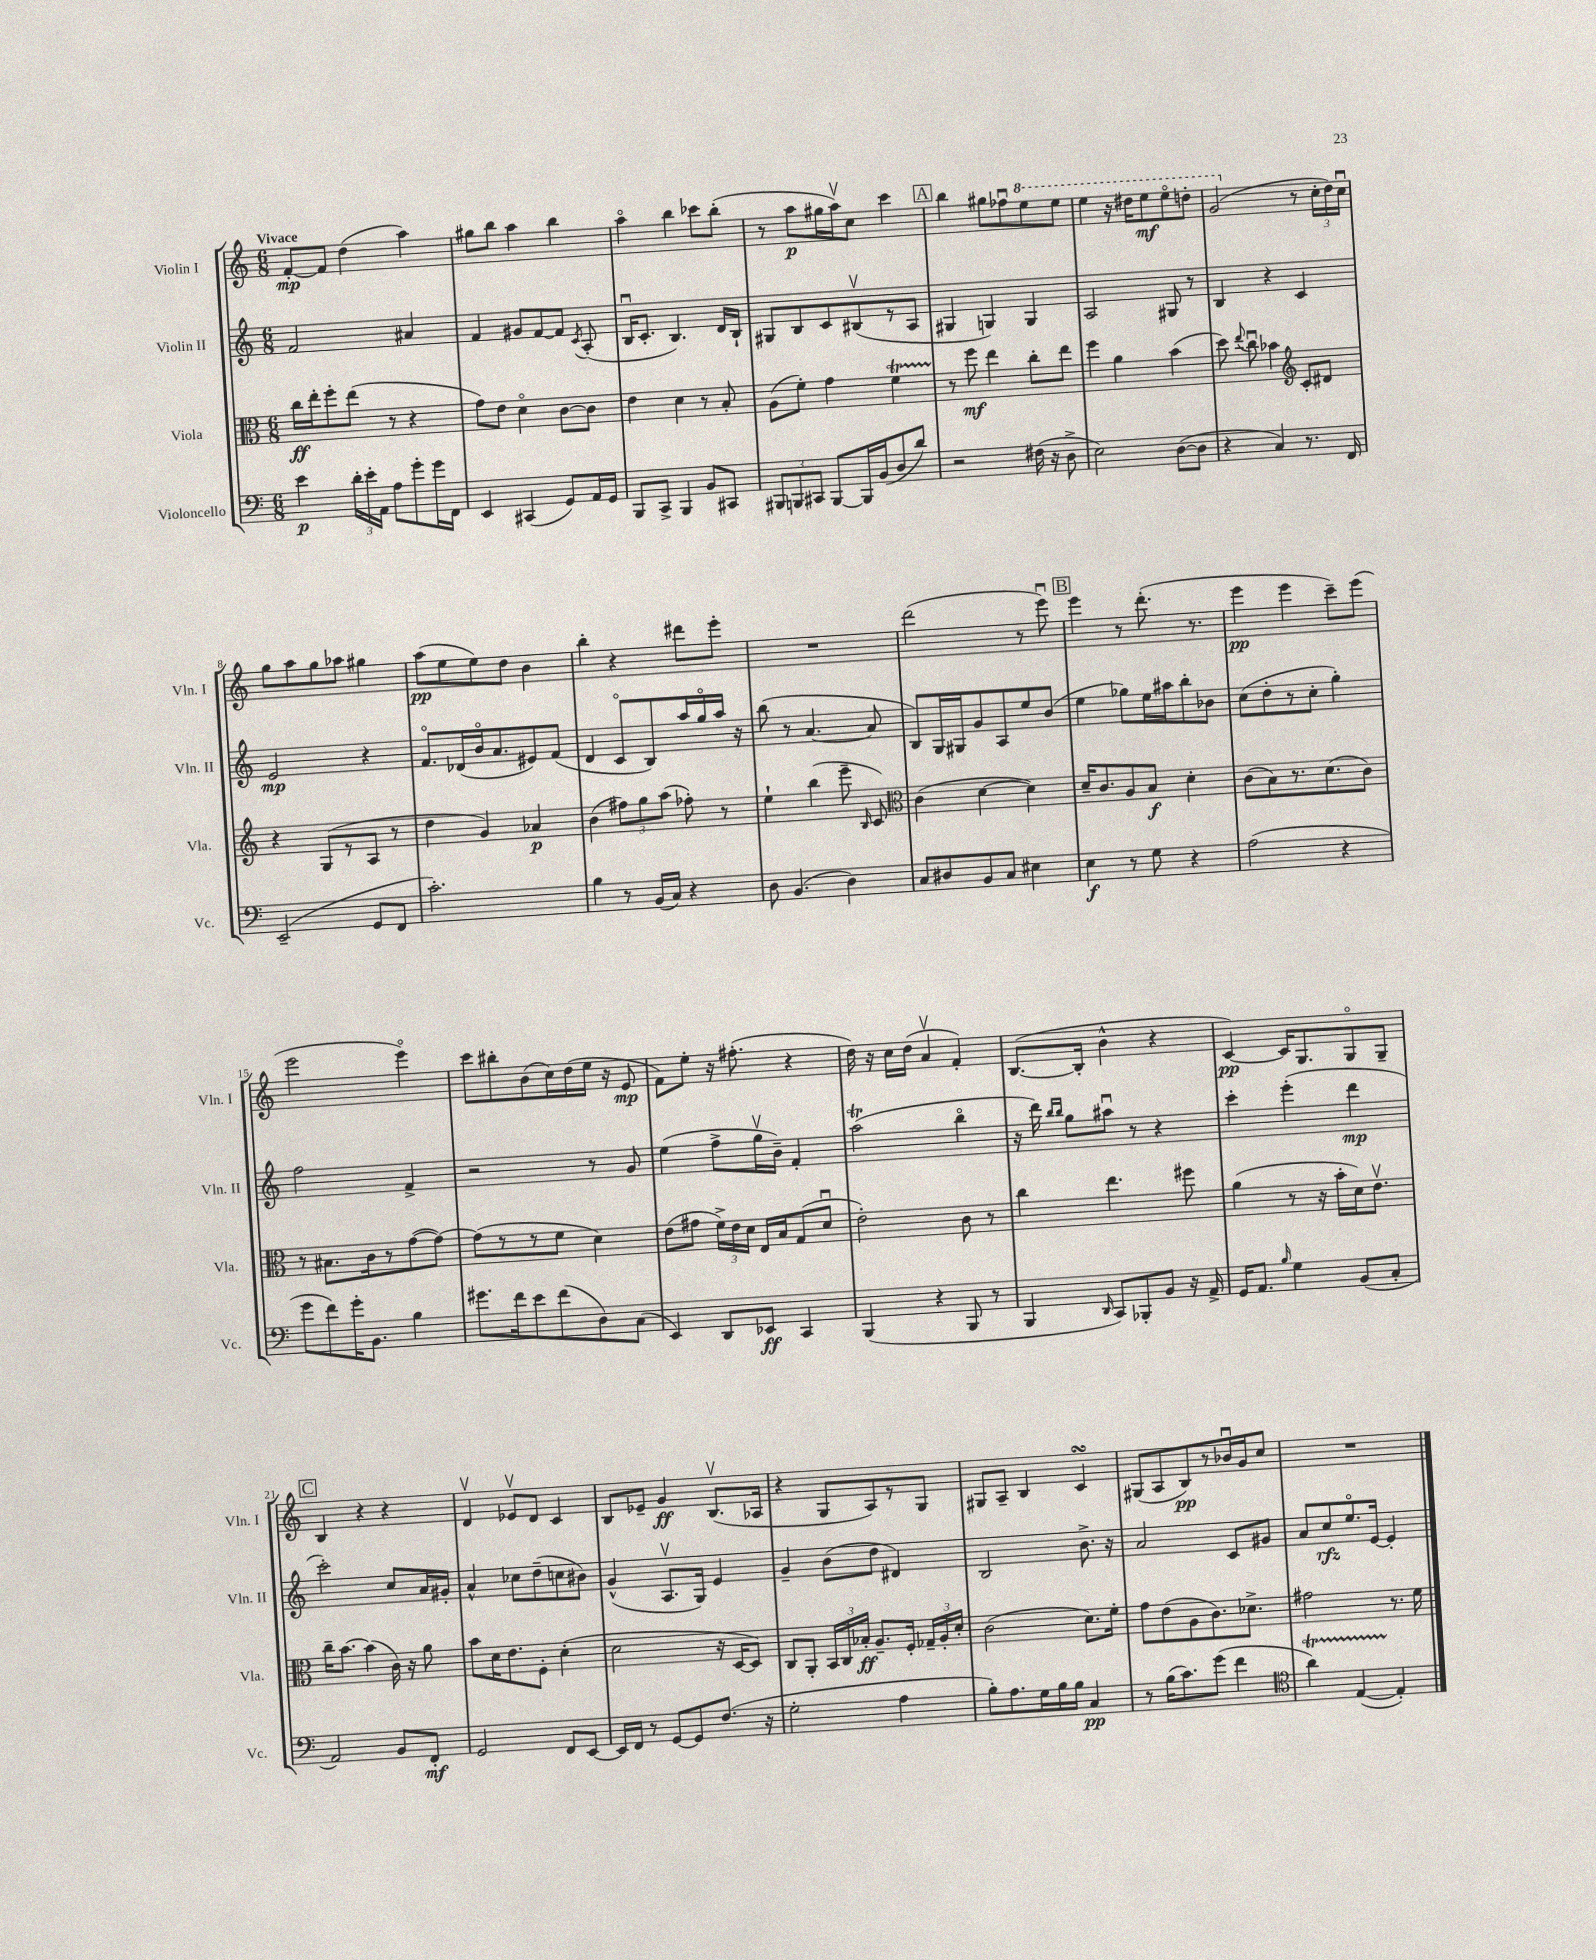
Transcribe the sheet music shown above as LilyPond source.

<<
\new StaffGroup <<
\new Staff = "s0" \with { instrumentName = "Violin I" shortInstrumentName = "Vln. I" } {
    \clef treble \key c \major \numericTimeSignature \time 6/8 \tempo "Vivace"
    \autoBeamOff f'8[~-.\mp f'8] d''4( a''4) |
    gis''8[ b''8] a''4 b''4 |
    a''4\flageolet b''4 ces'''8[ b''8]-.( |
    r8 a''8[\p gis''16 a''16\upbow) c''8] c'''4 |
    \mark \markup { \box "A" } b''4 gis''8[ fes''8\downbow \ottava #1 e'''8 e'''8] |
    e'''4 r16 dis'''16[ e'''8\mf e'''8\flageolet d'''8]-. |
    g''2( \ottava #0 r8 \tuplet 3/2 { c''16[-. d''16) c''16]\downbow } |
    g''8[ a''8 g''8 aes''8] gis''4 |
    a''8[\pp( e''8 e''8) d''8] b'4 |
    b''4-. r4 dis'''8[ e'''8]-. |
    R2. |
    d'''2( r8 e'''8\downbow) |
    \mark \markup { \box "B" } e'''4 r8 d'''8.-.( r8. |
    e'''4\pp e'''4 c'''8[--) e'''8]( |
    e'''2 e'''4\flageolet) |
    c'''8[ bis''8-. b'8( c''16) d''16( e''16] r16 e'8\mp |
    f'8[) e''8]-. r16 fis''8.-.( r4 |
    d''16) r16 c''16[ d''16]( a'4\upbow f'4-.) |
    b8.[~( b16]-. b'4-^ r4 |
    c'4~\pp) c'16[ g8. g8\flageolet g8]-- |
    \mark \markup { \box "C" } b4 r4 r4 |
    d'4\upbow ees'8[\upbow d'8] c'4 |
    b8[ ees'8]-- g'4\ff b8.[\upbow( aes16] |
    r4 g8[ a8) r8 g8] |
    gis8[ a8]-- b4 c'4\turn |
    gis8[( a8 b8\pp) r8 bes'16\downbow g'16 c''8] |
    R2. \bar "|." |
}
\new Staff = "s1" \with { instrumentName = "Violin II" shortInstrumentName = "Vln. II" } {
    \clef treble \key c \major \numericTimeSignature \time 6/8
    \autoBeamOff f'2 ais'4 |
    f'4 gis'8[ f'8~ f'8] \acciaccatura { c'8 } a8-.( |
    b16[\downbow c'8.]-. b4.) d'16[ b16]-! |
    gis8[ b8 c'8 bis8\upbow( r8 a8] |
    \mark \markup { \box "A" } gis4 g4) g4 |
    a2 gis8 r8 |
    b4 r4 c'4 |
    e'2\mp r4 |
    f'8.[\flageolet des'16( b'16\flageolet a'8. eis'8) f'8]( |
    d'4 c'8[\flageolet b8) a''16 g''16\flageolet a''16] r16 |
    b''8( r8 a'4.~ a'8 |
    b8[) g16 gis16 g'8 a8 e''8 b'8]( |
    \mark \markup { \box "B" } e''4 ges''8[) e''16 ais''16 b''8-. bes'8] |
    c''8[( d''8-. r8 c''8]-. g''4-.) |
    f''2 f'4-> |
    r2 r8 g'8 |
    e''4( f''8[-> g''16\upbow b'16]--) f'4-. |
    a''2\trill( b''4\flageolet |
    r16 d'''16) \grace { b''16[ b''16] } g''8[ ais''8]\downbow r8 r4 |
    c'''4-. e'''4-.( d'''4\mp |
    \mark \markup { \box "C" } c'''2-.) c''8[ a'16 gis'16]-. |
    a'4-^ ces''8[ d''8--( c''8 bis'8]) |
    g'4-^( a8.[\upbow g16]) e'4 |
    g'4-- b'8[( d''8] dis'4) |
    b2 b'8.-> r16 |
    a'2 c'8[ gis'8] |
    a'8[ c''8\rfz e''8.\flageolet e'16]~ e'4-. \bar "|." |
}
\new Staff = "s2" \with { instrumentName = "Viola" shortInstrumentName = "Vla." } {
    \clef alto \key c \major \numericTimeSignature \time 6/8
    \autoBeamOff c''16[\ff e''16-. f''8-. e''8]( r8 r4 |
    g'8[) e'8] d'4\flageolet c'8[~ c'8] |
    e'4 d'4 r8 b8-. |
    a8[( f'8]-.) g'4 f'4\startTrillSpan |
    \mark \markup { \box "A" } r8\stopTrillSpan f''8\mf e''4 c''8[-. e''8] |
    f''4 a'4 b'4( |
    d''8) \appoggiatura { e''8 } c''8\downbow bes'4 \clef treble c'8[-. dis'8] |
    r4 g8[( r8 a8] r8 |
    d''4 g'4) aes'4\p |
    b'4( \tuplet 3/2 { fis''8[) g''8 a''8]( } fes''8-.) r8 |
    e''4-! b''4( e'''8-- \grace { b16 } c'8) |
    \clef alto c'4( d'4~ d'4) |
    \mark \markup { \box "B" } d'16[-- c'8. a8 b8]\f d'4-. |
    c'8[( b8) r8. d'8.( c'8]) |
    r8 bis8.[ c'16 r8 g'8~( g'8]~) |
    g'8[( r8 r8 f'8] d'4) |
    e'8[( gis'8] \tuplet 3/2 { f'16[->) e'16 d'16] } e16[ b16 g8( d'8]\downbow |
    e'2-.) c'8 r8 |
    c''4 e''4. fis''8 |
    a'4( r8 r16 b'16[-. d'16) e'8.]\upbow |
    \mark \markup { \box "C" } c''16[-- b'8.]~ b'4( c'16) r16 a'8 |
    b'8[ d'16 e'8. f8]-. d'4-.( |
    d'2 r16 d16[~ d8]) |
    c8[ a,8]-. \tuplet 3/2 { b,16[ c16 bes16]-.\ff } a8.[-- f16]-. \tuplet 3/2 { ges16[-- a16-. d'16]-. } |
    c'2( d'8.[) f'16]-. |
    g'8[ e'8( a8 c'8.) des'8.]-> |
    gis'2 r8. f'16 \bar "|." |
}
\new Staff = "s3" \with { instrumentName = "Violoncello" shortInstrumentName = "Vc." } {
    \clef bass \key c \major \numericTimeSignature \time 6/8
    \autoBeamOff e'4\p \tuplet 3/2 { d'16[-. e'16-. a,16] } a8[ g'8-. g'16 f,16] |
    e,4 cis,4( g,8[) a,16 g,16] |
    b,,8[ c,8]-> b,,4 b,8[ cis,8] |
    \tuplet 3/2 { bis,,8[ b,,8 cis,8] } b,,8[~ b,,16 b,16( d8 d'8]) |
    \mark \markup { \box "A" } r2 fis16( r16 d8-> |
    e2) d8[~( d8] |
    r4 c4) r8. f,16 |
    e,2--( g,8[ f,8] |
    c'2.-.) |
    b4 r8 b,16[( c16]) r4 |
    d8 b,4.( d4) |
    c8[ dis8 b,8 c8] eis4 |
    \mark \markup { \box "B" } e4\f r8 g8 r4 |
    a2( r4 |
    g'8[ f'8) g'16-. b,8.] b4 |
    gis'8.[ f'16 e'8 f'8( d8) c8]( |
    e,4) d,8[ ees,8]\ff c,4 |
    b,,4( r4 b,,8 r8 |
    b,,4 \grace { d,16 } c,8[) bes,,8-. b,8] r16 a,16-> |
    g,16[ a,8.] \grace { b16 } g4 b,8[( c8]-. |
    \mark \markup { \box "C" } a,2) b,8[ f,8]-.\mf |
    g,2 f,8[ e,8]~ |
    e,16[ f,16] r8 g,8[~ g,8 f8.]( r16 |
    g2-. a4 |
    b8[-.) a8. g16 b16 b16] c4\pp |
    r8 b16[( c'8.) g'8]( f'4 |
    \clef tenor a'4\startTrillSpan) e4~( e4-.\stopTrillSpan) \bar "|." |
}
>>
>>
